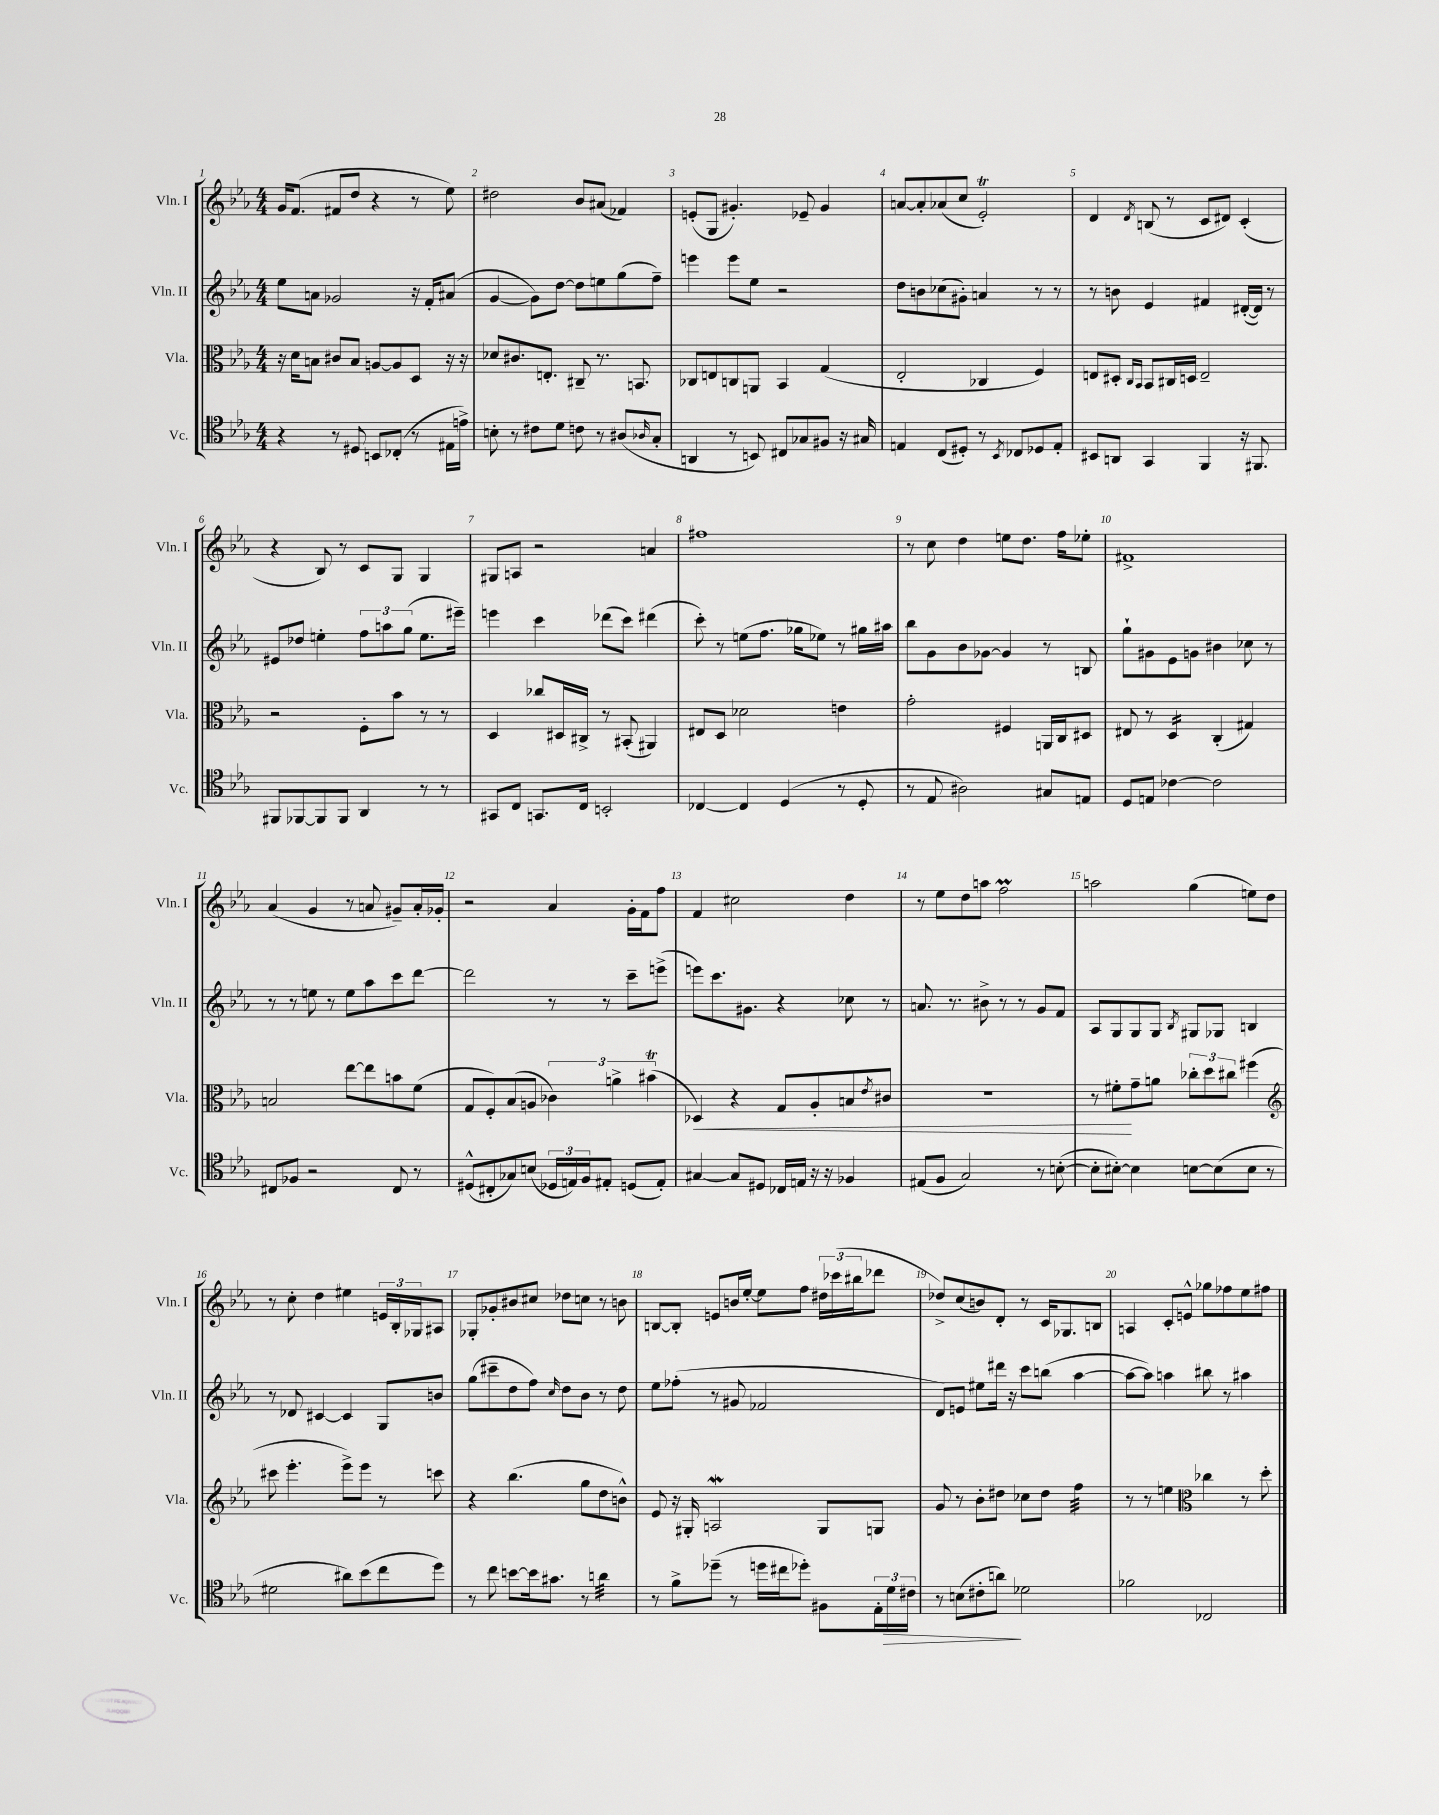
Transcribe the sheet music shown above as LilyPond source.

<<
\new StaffGroup <<
\new Staff = "s0" \with { instrumentName = "Vln. I" shortInstrumentName = "Vln. I" } {
    \clef treble \key ees \major \numericTimeSignature \time 4/4
    g'16 f'8.( fis'8 d''8 r4 r8 ees''8) |
    dis''2 bes'8 ais'8( fes'4) |
    e'8-.( g8 gis'4.-.) ees'8-- gis'4 |
    a'8~ a'8-. aes'8( c''8 ees'2-.\trill) |
    d'4 \acciaccatura { d'8 } b8( r8 c'8 dis'8) c'4-.( |
    r4 bes8) r8 c'8 g8 g4 |
    gis8 a8 r2 a'4 |
    fis''1 |
    r8 c''8 d''4 e''8 d''8. f''16 ees''8-. |
    fis'1-> |
    aes'4( g'4 r8 a'8 gis'8--) a'16-. ges'16-. |
    r2 aes'4 g'16-. f'16 f''8 |
    f'4 cis''2 d''4 |
    r8 ees''8 d''8 a''8 f''2\prall |
    a''2 g''4( e''8) d''8 |
    r8 c''8-. d''4 eis''4 \tuplet 3/2 { e'16 bes16-. ges16 } ais8 |
    ges8-. ges'8-. bis'8 cis''8 des''8 c''8 r8 b'8 |
    b8~ b8-. e'8 b'16 ees''16~-. ees''8 f''8 \tuplet 3/2 { dis''16 ces'''16( bis''16 } des'''8 |
    des''8->) c''8( b'8) d'8-. r8 c'16 ges8. b8 |
    a4 c'8-. e'8-^ ges''8 fes''8 ees''8 fis''8 \bar "|." |
}
\new Staff = "s1" \with { instrumentName = "Vln. II" shortInstrumentName = "Vln. II" } {
    \clef treble \key ees \major \numericTimeSignature \time 4/4
    ees''8 a'8 ges'2 r16 f'16-. ais'8( |
    g'4~ g'8) d''8~ d''8 e''8 g''8( f''8--) |
    e'''4 e'''8 ees''8 r2 |
    d''8 b'8 ces''8( gis'8-.) a'4 r8 r8 |
    r8 b'8 ees'4 fis'4 dis'16~-.( dis'16) r8 |
    eis'8 des''8 e''4-. \tuplet 3/2 { f''8 a''8 g''8( } e''8. eis'''16--) |
    e'''4 c'''4 des'''8( c'''8) dis'''4( |
    c'''8-.) r8 e''8( f''8. ges''16 ees''8) r8 gis''16 ais''16 |
    bes''8 g'8 bes'8 ges'8~ ges'4 r8 b8 |
    g''8-! gis'8 ees'8 g'8 bis'4 ces''8 r8 |
    r8 r8 e''8 r8 e''8 aes''8 c'''8 d'''8~ |
    d'''2 r8 r8 c'''8-- e'''8->( |
    e'''8) c'''8. gis'8. r4 ces''8 r8 |
    a'8. r8. bis'8-> r8 r8 g'8 f'8 |
    aes8 g8 g8 g8 \acciaccatura { bes8 } gis8 ges8 b4 |
    r8 des'8 cis'4~ cis'4 g8 b'8 |
    g''8( cis'''8-- d''8 f''8) \grace { c''16 } d''8 bes'8 r8 d''8 |
    ees''8 fes''8-.( r8 gis'8 fes'2 |
    d'8) e'8 eis''8 dis'''16 r16 c'''8 b''8( aes''4~ |
    aes''8~ aes''8) a''4 bis''8 r8 ais''4 \bar "|." |
}
\new Staff = "s2" \with { instrumentName = "Vla." shortInstrumentName = "Vla." } {
    \clef alto \key ees \major \numericTimeSignature \time 4/4
    r16 d'16 b8 cis'8 b8 a8~ a8 d8 r16 r16 |
    des'8 cis'8. e8.-. cis8-- r8. b,8. |
    ces8 e8 c8 a,8 bes,4 g4( |
    ees2-. ces4 f4) |
    e8 dis8-. \grace { c16 bes,16 } bes,8 cis16 d16 e2-- |
    r2 f8-. bes'8 r8 r8 |
    d4 ces''8 dis16 cis16-> r8 bis,8-.( ais,4) |
    eis8 d8 des'2 e'4 |
    g'2-. fis4 a,16 c16 dis8 |
    eis8 r8 d4:16 c4-.( gis4) |
    b2 ees''8~ ees''8 b'8 f'8( |
    g8 f8-.) bes8( a8 \tuplet 3/2 { ces'4) a'4-> bis'4\trill( } |
    des4\<) r4 g8 aes8-. b8 \acciaccatura { ees'8 } cis'8 |
    R1 |
    r8 fis'8-.\! g'8-- a'8 \tuplet 3/2 { ces''8-. d''8 cis''8 } fis''4( |
    \clef treble cis'''8 ees'''4.-. ees'''8->) ees'''8 r8 c'''8 |
    r4 bes''4.( g''8 d''8 b'8-^) |
    ees'8 r16 gis16-. a2\mordent gis8 g8 |
    g'8 r8 bes'8-. dis''8 ces''8 dis''8 f''4:32 |
    r8 r8 e''4 \clef alto ces''4 r8 d''8-. \bar "|." |
}
\new Staff = "s3" \with { instrumentName = "Vc." shortInstrumentName = "Vc." } {
    \clef tenor \key ees \major \numericTimeSignature \time 4/4
    r4 r8 dis8 b,8 ces8-.( r8 eis16 e'16->) |
    b8-. r8 cis'8 d'8 c'8 r8 ais8( \grace { aes16 } g8-. |
    a,4 r8 b,8) cis8 ges8 fis8 r16 gis16 |
    e4 c8( dis8-.) r8 \acciaccatura { bes,8 } ces8 des8 e8-. |
    bis,8 a,8 g,4 f,4 r16 fis,8. |
    fis,8 fes,8~ fes,8 fes,8 aes,4 r8 r8 |
    gis,8 c8 g,8. c16 b,2-. |
    ces4~ ces4 d4( r8 d8-. |
    r8 ees8 ais2) gis8 e8 |
    d8 e8 ces'4~ ces'2 |
    cis8 fes8 r2 cis8 r8 |
    dis8-^( cis8-. ges8) b8( \tuplet 3/2 { des16 e16) f16 } eis8-. d8( eis8-.) |
    gis4~ gis8 dis8 ces16 e16 r16 r16 fes4 |
    eis8( f8 g2) r8 b8~-.( |
    b8-. bis8~-.) bis4 b8~ b8( b8 r8 |
    dis'2 ais'8) bes'8( c''8 d''8) |
    r8 c''8 b'8~ b'16 gis'8. r8 a'4:32 |
    r8 f'8-> des''8--( r8 d''16 cis''16 des''8-.) fis8 \tuplet 3/2 { ees16-. d'16\> cis'16 } |
    r8 b8( cis'8-. a'8\!) des'2 |
    fes'2 ces2 \bar "|." |
}
>>
>>
\layout { \context { \Score \override BarNumber.break-visibility = ##(#f #t #t) barNumberVisibility = #all-bar-numbers-visible } }
